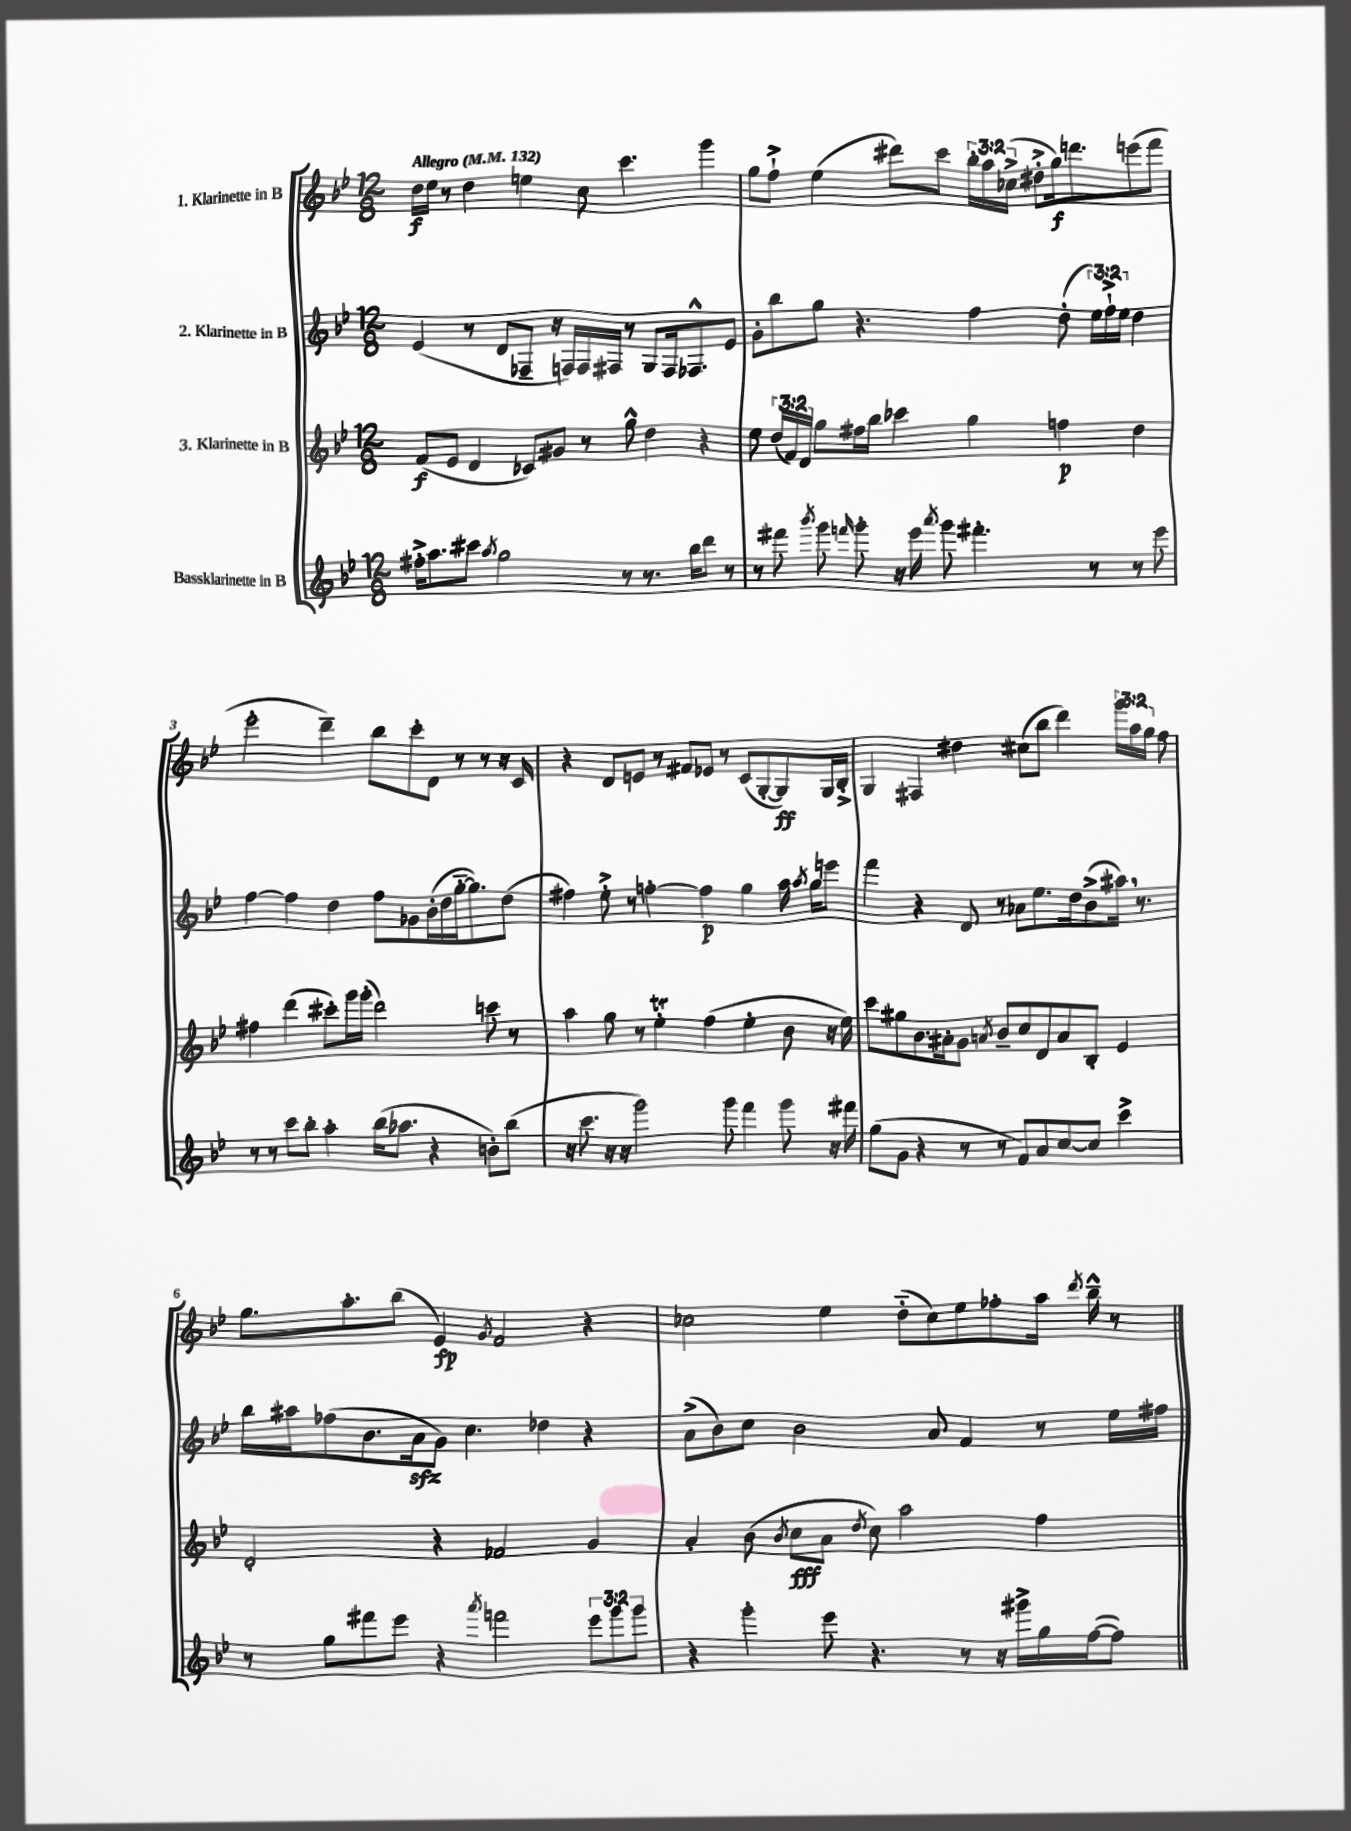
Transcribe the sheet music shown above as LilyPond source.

<<
\new StaffGroup <<
\new Staff = "s0" \with { instrumentName = "1. Klarinette in B" } {
    \clef treble \key bes \major \numericTimeSignature \time 12/8 \override Staff.TupletNumber.text = #tuplet-number::calc-fraction-text \tempo "Allegro" 4 = 132
    \autoBeamOff d''16[\f ees''16] r8 d''4 e''4 c''8 c'''4. g'''4 |
    g''8[ f''8]-!-> ees''4( dis'''8[) c'''8] \tuplet 3/2 { bes''16[-. a''16 ces''16]->( } dis''8[-.-> g''16\f) d'''8. e'''8( f'''8] |
    ees'''2-. d'''4--) bes''8[ c'''8-. d'8] r8 r8 r16 c'16 |
    r4 d'8[ e'8] r8 fis'8[ ees'8] r8 c'8[( g8~-. g8\ff) g16 bes16]-.-> |
    g4 fis4 dis''4 cis''8[( bes''8] d'''4) \tuplet 3/2 { g'''16[ a''16 g''16] } f''8 |
    g''8.[ a''8.-. bes''8]( ees'4\fp) \acciaccatura { g'8 } f'2 r4 |
    ces''2 ees''4 d''8[-_( ces''8) ees''8 fes''8-. a''16] \acciaccatura { d'''8 } bes''16---^ r8 \bar "|." |
}
\new Staff = "s1" \with { instrumentName = "2. Klarinette in B" } {
    \clef treble \key bes \major \numericTimeSignature \time 12/8 \override Staff.TupletNumber.text = #tuplet-number::calc-fraction-text
    \autoBeamOff ees'4( r8 d'8[ fes8]-- r16 f16[) f16 fis16] r8 g8[ fis16 fes8.-^ ees'8] |
    g'8[-. bes''8 g''8] r4. f''4 d''8-.( \tuplet 3/2 { ees''16[) f''16-!-> ees''16] } d''4 |
    f''4~ f''4 d''4 f''8[ ges'8 bes'16-.( d''16 g''16~-_ g''8.) d''8]( |
    fis''4) ees''8-.-> r8 f''4~-. f''4\p g''4 a''16 \acciaccatura { a''8 } g''16[ e'''8] |
    f'''4 r4 d'8 r8 aes'8[ ees''8. d''16 bes'8->( ais''16]) \breathe r8. |
    bes''16[ ais''16 fes''8( bes'8. a'16\sfz g'8]) c''4. des''4 r4 |
    a'8[->( bes'8) c''8] bes'2 a'8 f'4 r8 ees''16[ fis''16] \bar "|." |
}
\new Staff = "s2" \with { instrumentName = "3. Klarinette in B" } {
    \clef treble \key bes \major \numericTimeSignature \time 12/8 \override Staff.TupletNumber.text = #tuplet-number::calc-fraction-text
    \autoBeamOff f'8[\f( ees'8] d'4 ces'8[) gis'8] r8 g''8-^ d''4 r4 |
    ees''8 \tuplet 3/2 { d''16[( f'16) d'16] } g''8[ fis''16 bes''16] ces'''4 g''4 f''4\p d''4 |
    fis''4 d'''4( cis'''8[-.) g'''16 g'''16]-.( d'''2) c'''8 r8 |
    a''4 g''8 r8 ees''4-.\trill f''4( ees''4-. bes'8 r16 ees''16) |
    c'''8[ gis''8 bes'8. ais'16-. g'8] \acciaccatura { a'8 } bes'8[-- c''8 d'8 a'8 bes8]-. ees'4 |
    d'2-. r4 fes'2 g'4 |
    a'4-. bes'8( \acciaccatura { bes'8 } c''8[\fff a'8] \acciaccatura { d''8 } c''8) a''2 f''4 \bar "|." |
}
\new Staff = "s3" \with { instrumentName = "Bassklarinette in B" } {
    \clef treble \key bes \major \numericTimeSignature \time 12/8 \override Staff.TupletNumber.text = #tuplet-number::calc-fraction-text
    \autoBeamOff fis''16[-.-> a''8. cis'''8] \acciaccatura { a''8 } g''2 r8 r8. bes''16[ d'''8] r8 |
    r8 fis'''8 \acciaccatura { bes'''8 } g'''8 \grace { f'''16 } g'''8-. r16 ees'''16 \acciaccatura { a'''8 } g'''8 fis'''4.-. r8 r8 ees'''8 |
    r8 r8 c'''8[ bes''8]-. a''4-. bes''16[( aes''8.] r4 b'8[-.) bes''8]( |
    r16 c'''8. r16 r16 g'''2) g'''8 f'''4 g'''8 r16 fis'''16 |
    g''8[( g'8] r4 r8 r8 f'8[) a'8 c''8~ c''8] c'''4-> |
    r8 g''8[ fis'''8 ees'''8] r4 \acciaccatura { a'''8 } f'''2 \tuplet 3/2 { ees'''8[ g'''8 g'''8] } |
    r4 g'''4-. ees'''8 r4. r8 r16 gis'''16[-> g''16 f''16~( f''8]) \bar "|." |
}
>>
>>
